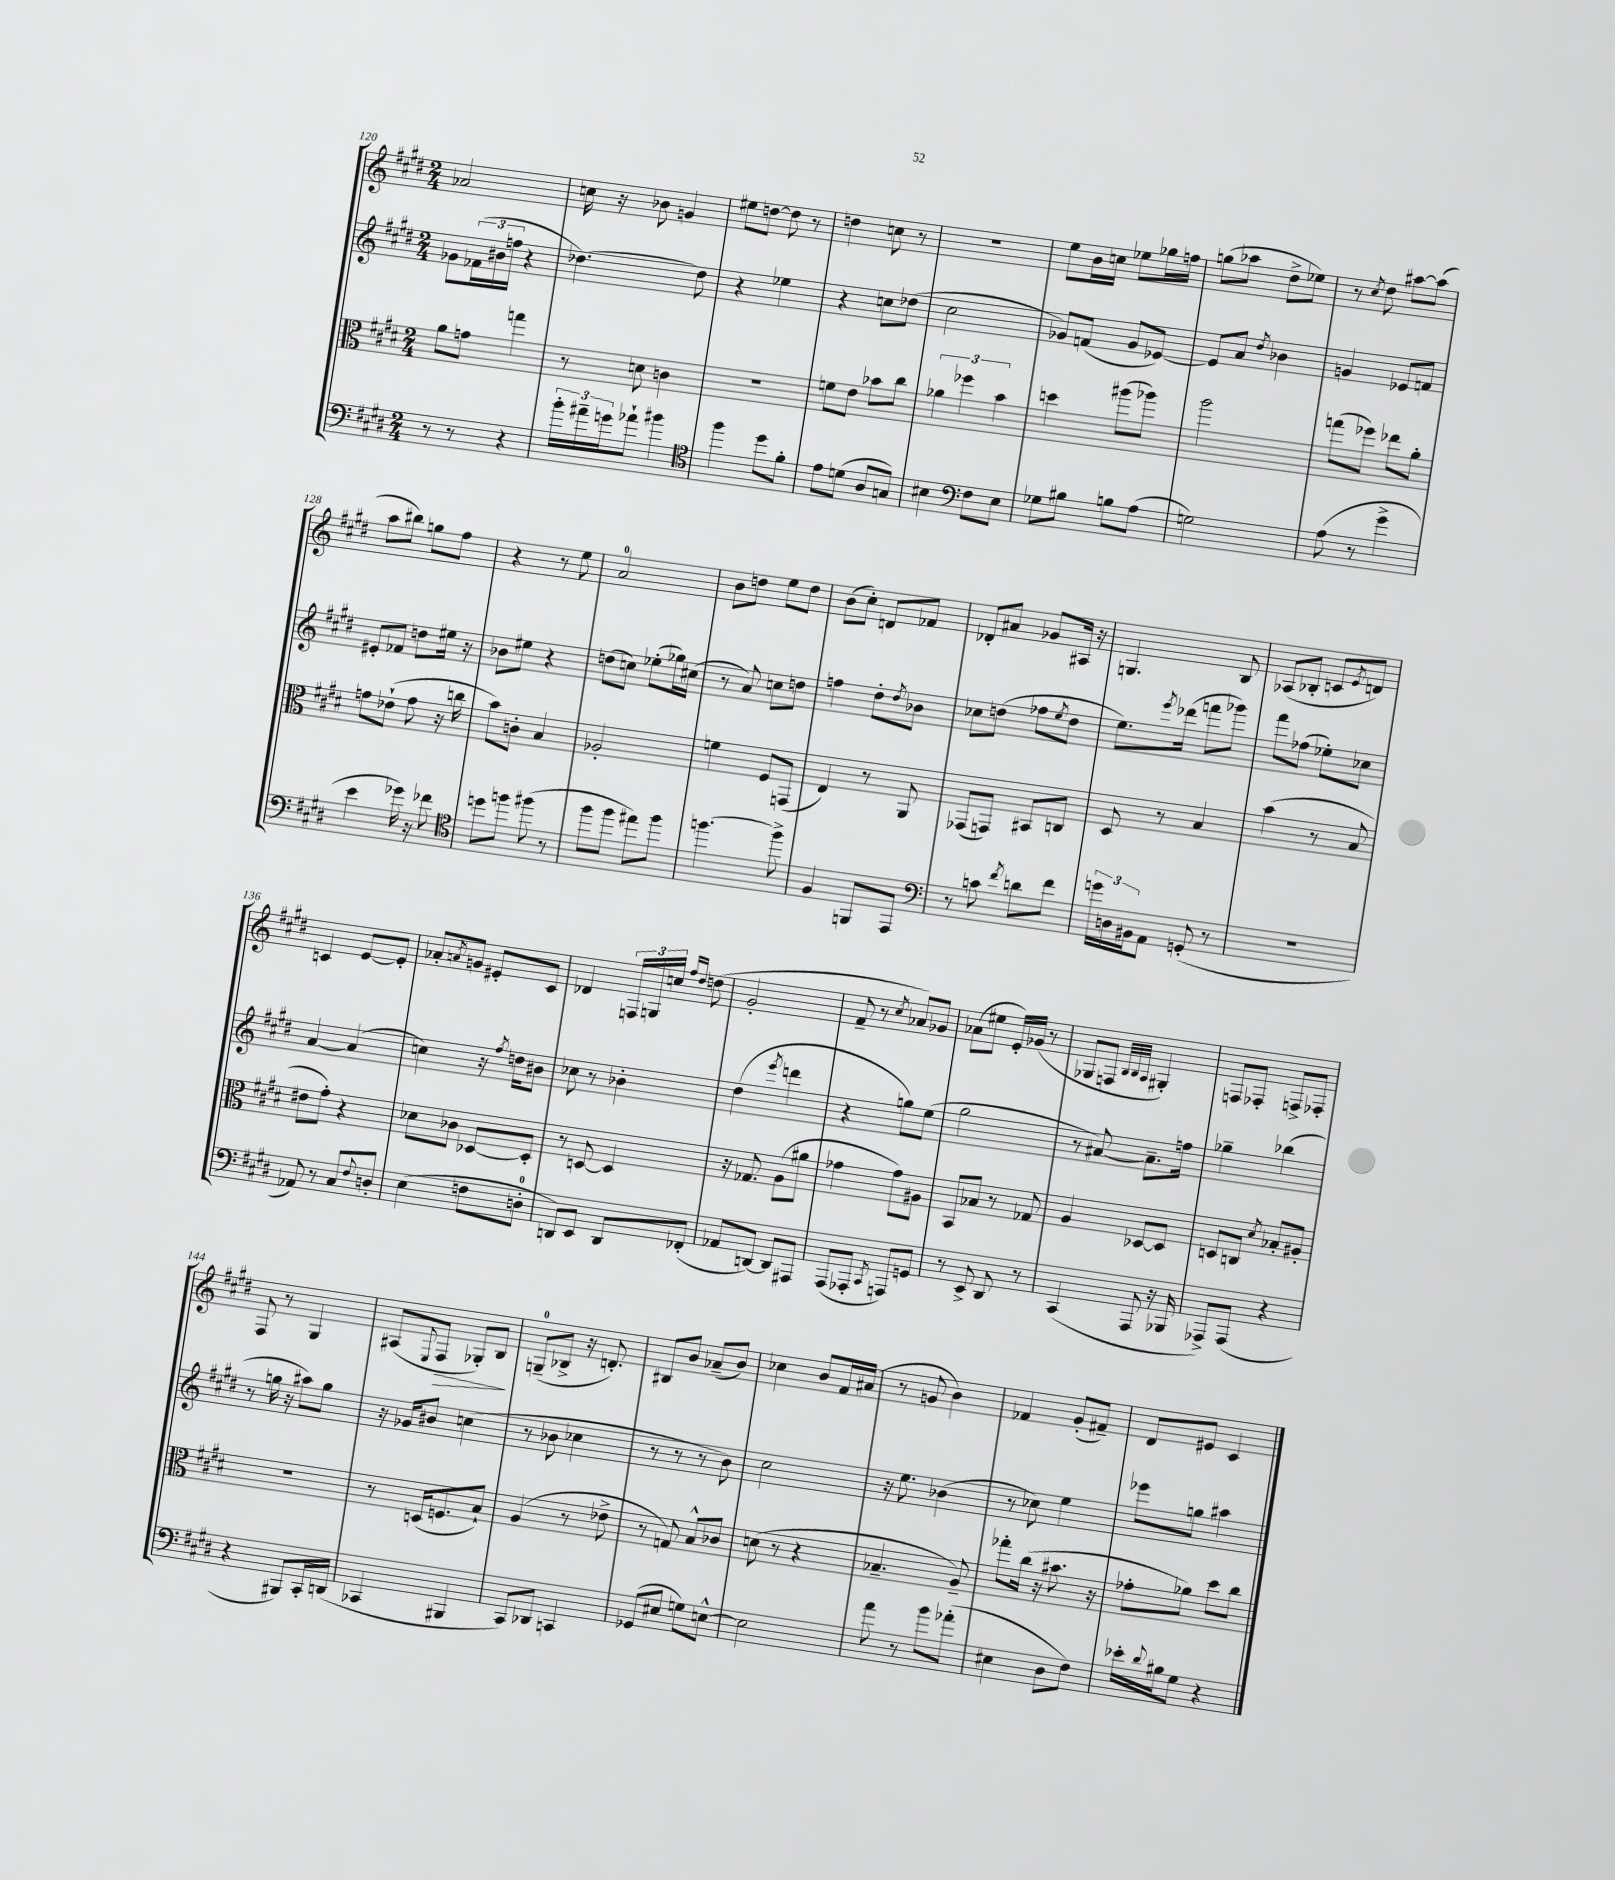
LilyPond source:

<<
\new StaffGroup <<
\new Staff = "s0" {
    \clef treble \key e \major \numericTimeSignature \time 2/4
    aes'2 |
    c''16 r16 bes'8 g'4 |
    eis''8 d''8~ d''8 r8 |
    d''4 c''8 r8 |
    r2 |
    e''8 b'16 c''16 ees''8 ges''16 f''16 |
    g''8( aes''8 dis''8-> ees''8) |
    r8 \acciaccatura { cis''8 } dis''8 ais''8~ ais''8( |
    a''8 bis''8) g''8 fis''8 |
    r4 r8 e''8 |
    a'2-0 |
    b'8 d''8 e''8 d''8 |
    b'8( cis''8-.) d'8 fes'8 |
    des'8-. ais'8 ges'8 ais16 r16 |
    g4. b8 |
    aes8( bes8-. c'8 \acciaccatura { e'8 } d'8) |
    c'4 e'8~ e'8-. |
    aes'8-. \acciaccatura { a'8 } g'8 eis'8-. cis'8 |
    des'4 \tuplet 3/2 { f16 g16 c''16 } \grace { fis''16 dis''16 } d''8( |
    gis'2-. |
    fis'8-- r8 \acciaccatura { cis''8 } aes'8) ges'8 |
    aes'8( eis''8 e'16-.) ges'16( r8 |
    ges8 f8 \grace { b32 b32 a32 } gis4-.) |
    f8 fes8-. f8-> fes8-. |
    fis8 r8 gis4 |
    ais8( \appoggiatura { e8 } fis8\> ges8-.) b8\! |
    g8-0--( bes8-> r16 d'8.-.) |
    bis8 b'8 aes'8--( b'8) |
    ces''4 b'8 fis'16 ais'16( |
    r8 g'8 b'4) |
    fes'4 gis'8-.( fis'8--) |
    dis'8 eis'8 cis'4 \bar "|." |
}
\new Staff = "s1" {
    \clef treble \key e \major \numericTimeSignature \time 2/4
    ges'8 \tuplet 3/2 { fes'16( bis'16 f''16 } r4 |
    des''4.~) des''8 |
    r4 ees''4 |
    r4 c''8 des''8( |
    cis''2 |
    ges'8) f'8( ges'8 ees'8~) |
    ees'8 a'8 \acciaccatura { dis''8 } bes'4 |
    g'4 ees'8 f'8 |
    eis'8-. fes'8 d''8 eis''16 r16 |
    bes'8 eis''8 r4 |
    d''8( c''8) ees''8-.( ges''16) cis''16( |
    r8 a'8) c''8 d''8 |
    f''4 dis''8-. \acciaccatura { dis''8 } bes'8 |
    ces''8 d''8( fes''8 \acciaccatura { e''8 } d''8 |
    e''8.) \acciaccatura { e'''8 } des'''16( f'''8 ges'''8) |
    fis'''8 fes''8( ees''8-.) ces''8 |
    a'4~ a'4( |
    c''4) r16 \acciaccatura { fis''8 } d''16 bis'8 |
    ces''8 r8 bes'4-. |
    dis''4( \acciaccatura { e'''8 } d'''4 |
    r4 g''8) e''8( |
    gis''2 |
    r8 ais'8~) ais'8.-- f''16 |
    ges''4-- bes''4( |
    r8 g''16 r16 ais''8) g''8 |
    r16 ges'16 bis'8 c''4( |
    r8 bes'8 ces''4 |
    r8 r8 r8 b'8) |
    cis''2 |
    r16 e''8. bes'4( |
    r8 ces''8) e''4 |
    ees'''8 g''8 ais''4 \bar "|." |
}
\new Staff = "s2" {
    \clef alto \key e \major \numericTimeSignature \time 2/4
    a'8 g'8 g''4 |
    r8 d'8 c'4 |
    R2 |
    f'8 e'8 bes'8 cis''8 |
    \tuplet 3/2 { aes'4 fes''4 b'4 } |
    d''4 ais''8( aes''8) |
    a''2 |
    g''8( fes''8) ees''8 a'8-. |
    g'8 ees'8-!( g'8 r16 c''16 |
    b'8) c'8-. b4 |
    aes2-. |
    f'4 fis8 g,8( |
    e4) r8 a,8 |
    ges,8( g,8) bis,8 c8 |
    dis8 r8 b4 |
    b'4( r8 b8 |
    eis'8 gis'8-.) r4 |
    des'8 ces'8 des8~ des8-. |
    r8 d8~ d4 |
    r16 ges8. a8( ais'8 |
    ges'4 ges'8) ais8 |
    b,8 bes8 r8 ges8 |
    a4 des8~ des8 |
    d8 c8 \acciaccatura { dis'8 } bes8-. ais8-. |
    R2 |
    r8 d16( f8. b8-!) |
    a4( r8 ees'8-> |
    r8 g8) b8-^ ces'8 |
    d'8( r8 r4 |
    bes4.-- a8--) |
    ges''8-. cis''16( r16 bis'8. r16 |
    ges'8-. aes'8) dis''8 cis''8 \bar "|." |
}
\new Staff = "s3" {
    \clef bass \key e \major \numericTimeSignature \time 2/4
    r8 r8 r4 |
    \tuplet 3/2 { b'16-. ais'16-- g'16 } aes'8-! bis'4 |
    \clef tenor fis''4 dis''8 fis'8-. |
    e'8 d'8( a8 g8) |
    bis4 \clef bass fis8 e8 |
    ges8 bis8 b8 a8( |
    g2) |
    a8( r8 gis'4-> |
    e'4 ges'16) r16 fes'8 |
    \clef tenor d''8 f''8 fis''8( r8 |
    fis''8 fis''8 eis''8) fis''8 |
    f''4.~ f''8-> |
    fis4 f,8 e,8 |
    \clef bass r8 c'8 \acciaccatura { fis'8 } d'8 fis'8 |
    \tuplet 3/2 { g'16 d16 bis,16 } a,8 g,8-.( r8 |
    R2 |
    aes,8) r8 cis8 \appoggiatura { fis8 } d8-. |
    e4( f8 d8-0-. |
    d,8) e,8 d,8 fes,8-.( |
    aes,8 d,8~) d,8 ais,,8 |
    a,,8( aes,,8-. \acciaccatura { cis,8 } a,,8) g,8 |
    r8 e,8-> dis,8 r8 |
    cis,4( a,,8 r16 bes,,16 |
    aes,,8->) aes,,8( r4 |
    r4 bis,,8) cis,16-. d,16( |
    ces,4 bis,,4 |
    cis,8) des,8 c,4 |
    ges,8( eis8 g8) e8~-^ |
    e2 |
    a'8 r8 b'8 aes'8-.( |
    eis4 dis8 fis8) |
    ees'16-. \appoggiatura { dis'8 } bis16 gis8 r4 \bar "|." |
}
>>
>>
\layout { \context { \Score currentBarNumber = #120 } }
